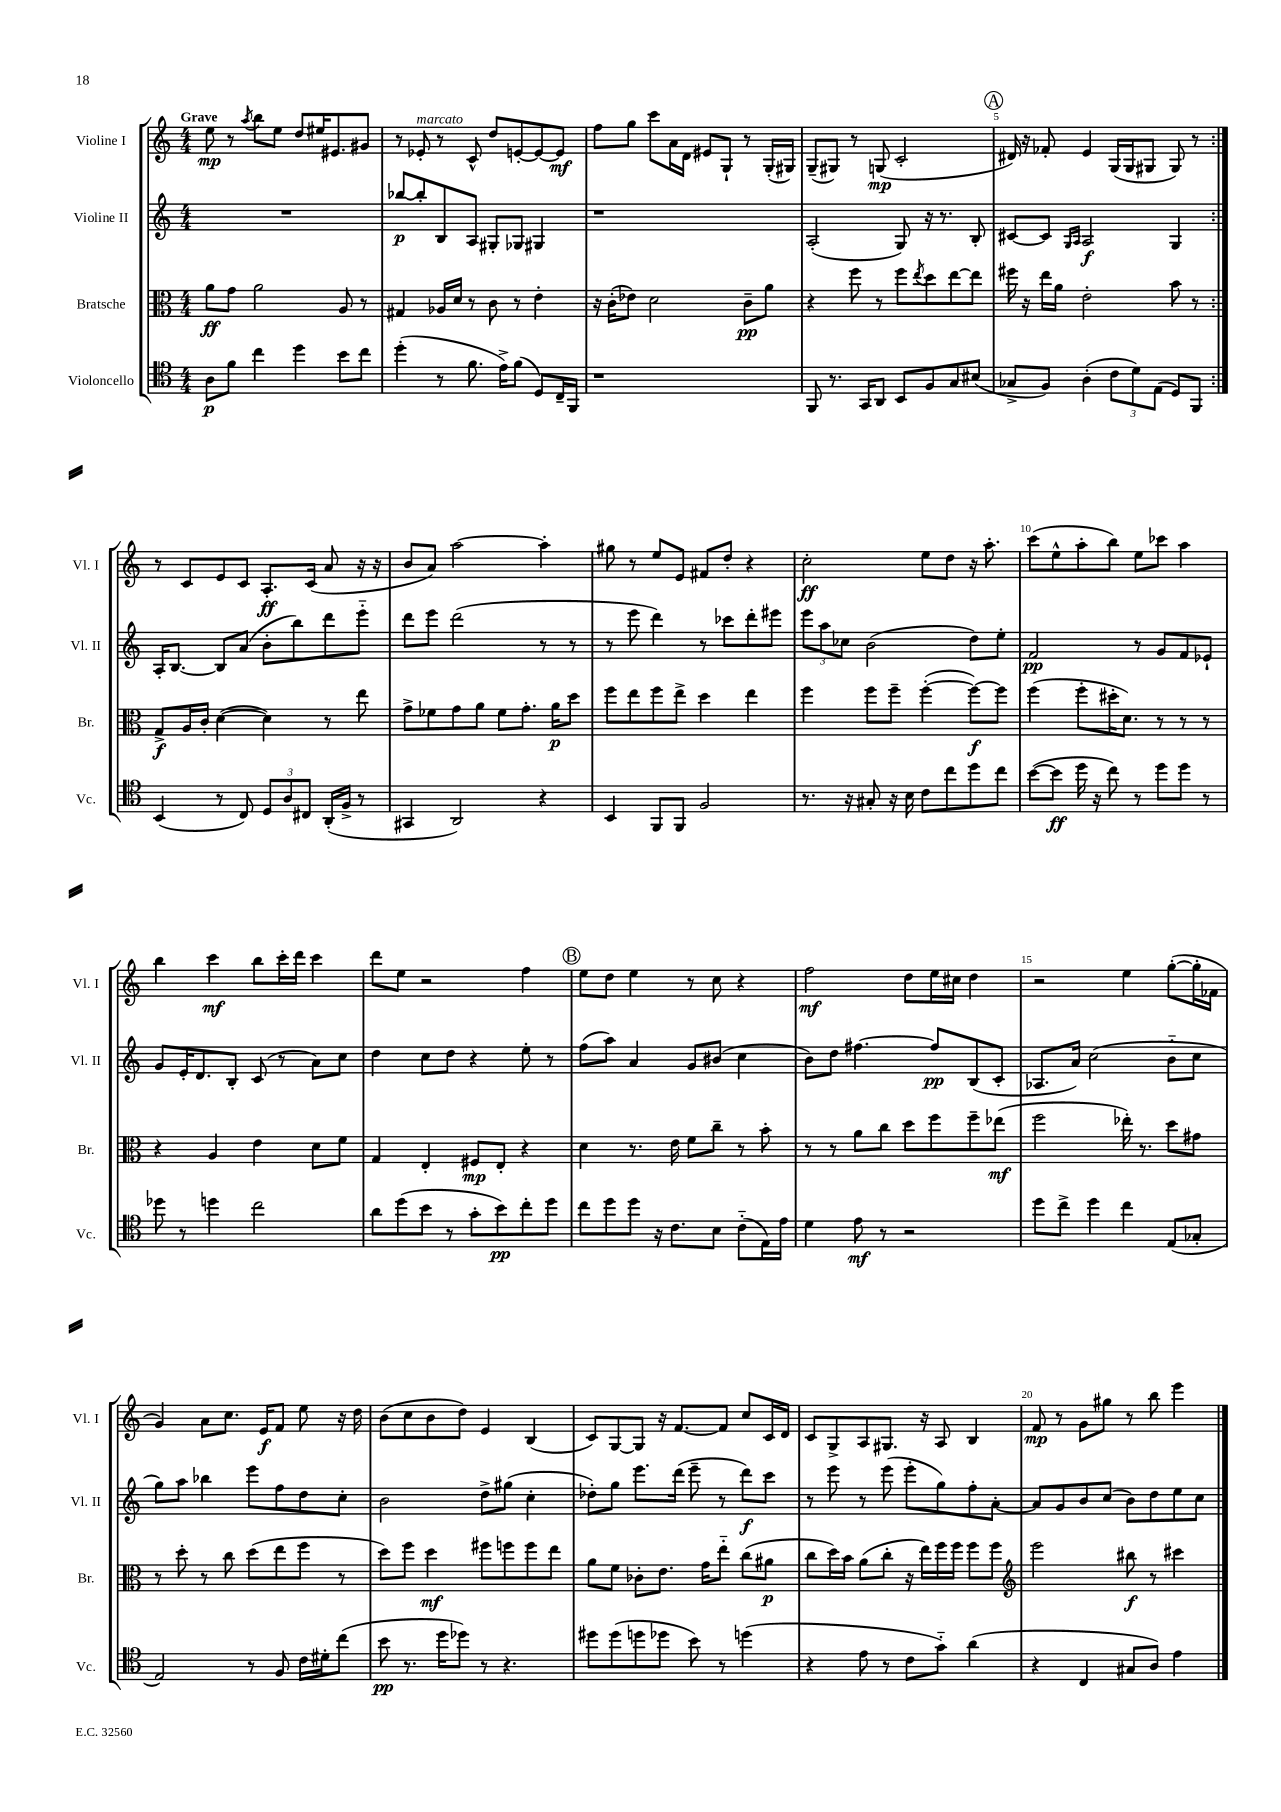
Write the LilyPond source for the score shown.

<<
\new StaffGroup <<
\new Staff = "s0" \with { instrumentName = "Violine I" shortInstrumentName = "Vl. I" } {
    \clef treble \key c \major \numericTimeSignature \time 4/4 \tempo "Grave"
    \repeat volta 2 { e''8\mp r8 \acciaccatura { a''8 } b''8 e''8 d''8 eis''16 eis'8. gis'8 |
    r8 ees'8-.^\markup { \italic "marcato" } r8 c'8-^ d''8 e'8~-. e'8~ e'8\mf |
    f''8 g''8 c'''8 a'16 d'16 eis'8 g8-! r8 g16-.( gis16) |
    g8--( gis8) r8 g8\mp( c'2-. |
    \mark \markup { \circle "A" } dis'16) r16 fes'8-. e'4 g16( g16 gis8 gis8) r8 | }
    r8 c'8 e'8 c'8 a8.-.\ff c'16( a'8 r16 r16 |
    b'8 a'8) a''2~ a''4-. |
    gis''8 r8 e''8 e'8 fis'8 d''8-. r4 |
    c''2-.\ff e''8 d''8 r16 a''8.-. |
    c'''8( e''8-^ a''8-. b''8) e''8 ces'''8 a''4 |
    b''4 c'''4\mf b''8 c'''16-. d'''16 c'''4 |
    d'''8 e''8 r2 f''4 |
    \mark \markup { \circle "B" } e''8 d''8 e''4 r8 c''8 r4 |
    f''2\mf d''8 e''16 cis''16 d''4 |
    r2 e''4 g''8~-.( g''16-. fes'16 |
    g'4) a'8 c''8. e'16\f f'8 e''8 r16 d''16 |
    b'8( c''8 b'8 d''8) e'4 b4( |
    c'8) g8~ g8 r16 f'8.~ f'8 c''8 c'16 d'16 |
    c'8 g8-> a8 gis8. r16 a8 b4 |
    f'8\mp r8 g'8 gis''8 r8 b''8 e'''4 \bar "|." |
}
\new Staff = "s1" \with { instrumentName = "Violine II" shortInstrumentName = "Vl. II" } {
    \clef treble \key c \major \numericTimeSignature \time 4/4
    \repeat volta 2 { R1 |
    bes''8~\p bes''8-. b8 a8 gis8-. ges8 gis4 |
    r1 |
    a2-.( g8) r16 r8. b8-. |
    \mark \markup { \circle "A" } cis'8~ cis'8 \grace { g16 a16 } a2\f g4 | }
    a16-. b8.~ b8 a'8( b'8-. b''8) d'''8 e'''8-_ |
    d'''8 e'''8 d'''2( r8 r8 |
    r8 e'''8 d'''4) r8 ces'''8 d'''8-. eis'''8 |
    \tuplet 3/2 { e'''8 a''8 ces''8 } b'2( d''8) e''8-. |
    f'2\pp r8 g'8 f'8 ees'8-! |
    g'8 e'16-. d'8. b8-. c'8( r8 a'8) c''8 |
    d''4 c''8 d''8 r4 e''8-. r8 |
    \mark \markup { \circle "B" } f''8( a''8) a'4 g'8 bis'8( c''4 |
    b'8) d''8 fis''4.~ fis''8\pp b8( c'8-. |
    aes8. a'16) c''2( b'8-_ c''8 |
    g''8) a''8 bes''4 e'''8 f''8 d''8 c''8-. |
    b'2 d''8-> gis''8( c''4-. |
    des''8-.) g''8 e'''8. d'''16( e'''8-- r8 d'''8\f) c'''8 |
    r8 e'''8 r8 e'''8( e'''8-. g''8) f''8-. a'8~-. |
    a'8 g'8 b'8 c''8( b'8) d''8 e''8 c''8 \bar "|." |
}
\new Staff = "s2" \with { instrumentName = "Bratsche" shortInstrumentName = "Br." } {
    \clef alto \key c \major \numericTimeSignature \time 4/4
    \repeat volta 2 { a'8\ff g'8 a'2 a8 r8 |
    gis4 aes16 d'16 r8 c'8 r8 e'4-. |
    r16 c'16-.( ees'8) d'2 c'8--\pp a'8 |
    r4 f''8 r8 f''8 \acciaccatura { e''8 } d''8 e''8~ e''8 |
    \mark \markup { \circle "A" } fis''16 r16 e''16 a'16 e'2-. b'8 r8 | }
    g8->\f a16 c'16-. d'4~( d'4) r8 e''8 |
    g'8-> fes'8 g'8 a'8 fes'8 g'8.-. a'16\p d''8 |
    f''8 e''8 f''8 e''8-> d''4 e''4 |
    f''4 f''8 f''8-- f''4~-.( f''8~\f) f''8 |
    f''4( f''8-. dis''16-. d'8.) r8 r8 r8 |
    r4 a4 e'4 d'8 f'8 |
    g4 e4-. fis8\mp e8-. r4 |
    \mark \markup { \circle "B" } d'4 r8. e'16 f'8 c''8-- r8 b'8-. |
    r8 r8 a'8 c''8 d''8 f''8 f''8-- ees''8\mf( |
    f''2 ees''16-.) r8. d''8 gis'8 |
    r8 d''8-. r8 c''8 d''8( e''8 f''8 r8 |
    d''8) f''8 d''4\mf fis''8 f''8 f''8 e''8 |
    a'8 f'8 ces'8-. e'8. g'16 e''8-_ c''8( ais'8\p |
    c''8 d''16) b'16 a'8( c''8-. r16 e''16) f''16 f''16 f''8 f''8 |
    \clef treble e'''2 bis''8\f r8 cis'''4 \bar "|." |
}
\new Staff = "s3" \with { instrumentName = "Violoncello" shortInstrumentName = "Vc." } {
    \clef tenor \key c \major \numericTimeSignature \time 4/4
    \repeat volta 2 { a8\p f'8 c''4 d''4 b'8 c''8 |
    d''4-.( r8 f'8. e'16->) f'8( d8) c16-- f,16 |
    r1 |
    f,8 r8. g,16 a,8 b,8 f8 g8 bis8( |
    \mark \markup { \circle "A" } ges8-> f8) a4-.( \tuplet 3/2 { c'8 d'8) e8( } d8) f,8 | }
    b,4( r8 c8) \tuplet 3/2 { d8 a8 cis8 } a,16-.( f16-> r8 |
    gis,4 a,2) r4 |
    b,4 f,8 f,8 f2 |
    r8. r16 gis8-. r16 b16 c'8 c''8 d''8 c''8 |
    b'8~( b'8\ff d''16 r16 c''8) r8 d''8 d''8 r8 |
    des''8 r8 d''4 c''2 |
    a'8 d''8( b'8 r8 g'8-. b'8\pp) c''8-. d''8 |
    \mark \markup { \circle "B" } c''8 d''8 d''8 r16 c'8. b8 c'8-_( e16) e'16 |
    d'4 e'8\mf r8 r2 |
    d''8 c''8-> d''4 c''4 e8( ges8-. |
    e2) r8 f8 c'16 dis'16-. c''8( |
    b'8\pp r8. d''16 des''8) r8 r4. |
    dis''8 dis''8( d''8 des''8 b'8) r8 d''4( |
    r4 e'8 r8 c'8 g'8-_) a'4( |
    r4 c4 gis8 a8) e'4 \bar "|." |
}
>>
>>
\layout { \context { \Score \override BarNumber.break-visibility = ##(#f #t #t) barNumberVisibility = #(every-nth-bar-number-visible 5) } }
